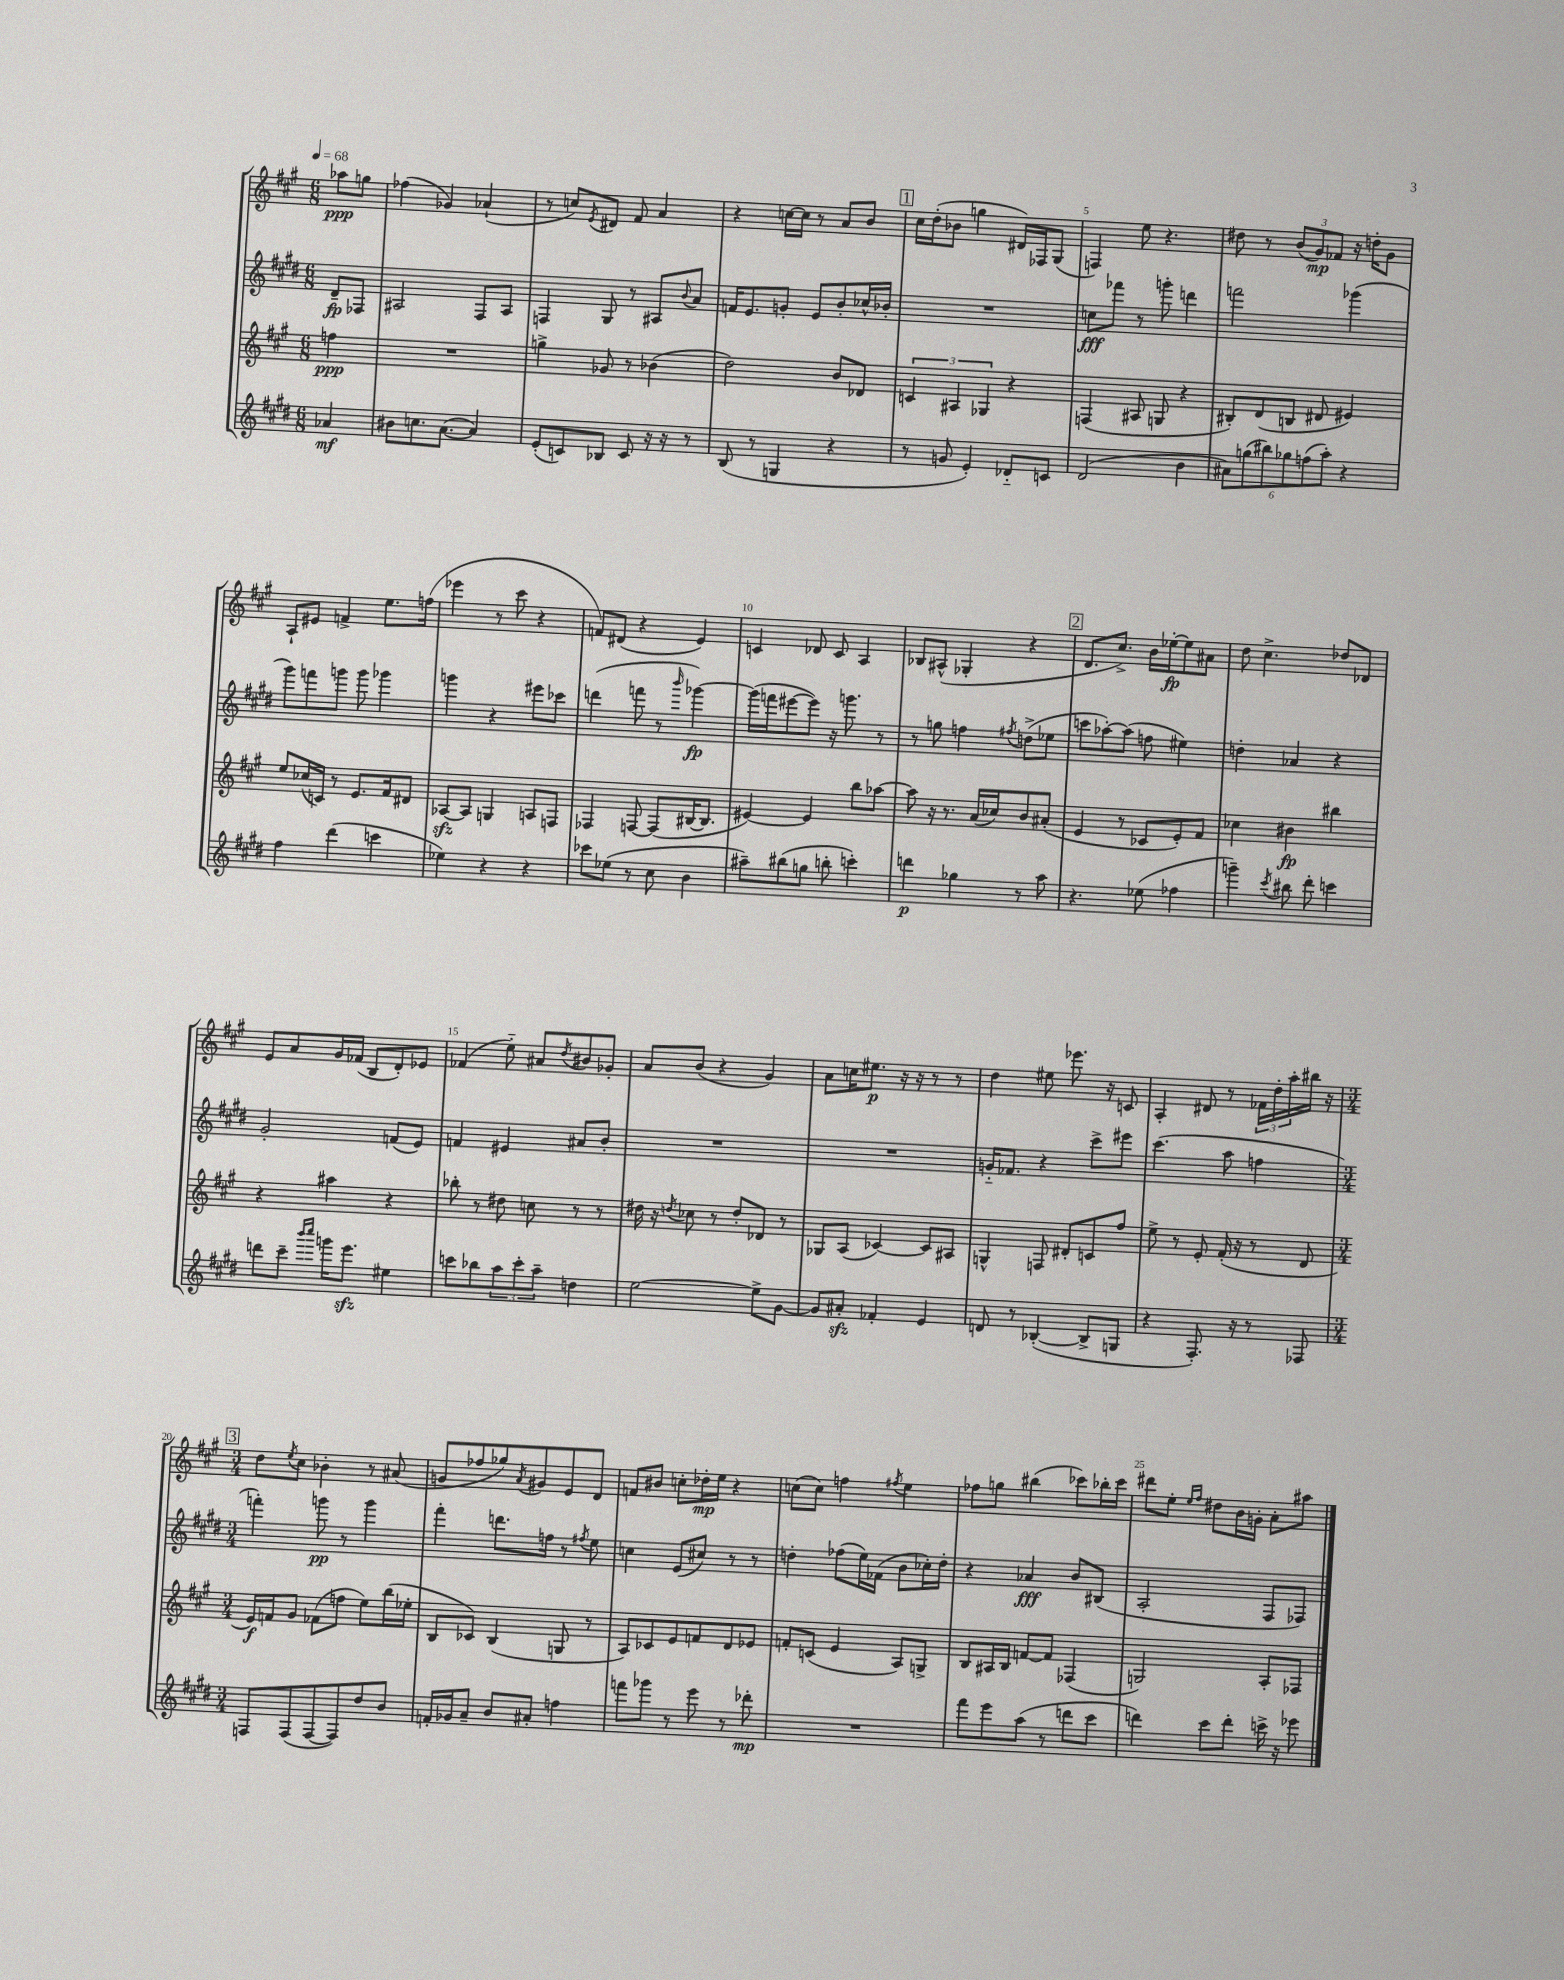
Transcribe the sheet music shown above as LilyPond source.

<<
\new StaffGroup <<
\new Staff = "s0" {
    \clef treble \key a \major \numericTimeSignature \time 6/8 \partial 4 \tempo 4 = 68
    aes''8\ppp g''8 |
    fes''4( ges'4) aes'4-!( |
    r8 c''8) \acciaccatura { e'8 } dis'8 fis'8 a'4 |
    r4 c''16~ c''16 r8 a'8 b'8 |
    \mark \markup { \box "1" } cis''16 d''16-.( bes'8 g''4 dis'16) fes16 gis8( |
    f4) e''8 r4. |
    dis''8 r8 \tuplet 3/2 { b'8( gis'8\mp) fes'8 } r16 d''16-. gis'8 |
    a8-! eis'8 f'4-> e''8. f''16( |
    ees'''4 r8 cis'''8 r4 |
    f'8) dis'8( r4 e'4) |
    c'4 des'8 c'8 a4 |
    bes8 ais8-^( ges4-. r4 |
    \mark \markup { \box "2" } d'8. cis''8.->) b'16 ees''16~-.\fp ees''8 ais'8 |
    d''8 cis''4.-> des''8 des'8 |
    e'8 a'8 gis'16 fes'16( b8 d'8-.) ees'8 |
    fes'4( e''8-_) ais'8 \acciaccatura { d''8 } bis'8 ges'8-. |
    a'8 b'8( r4 gis'4) |
    a'8 c''16 eis''8.\p r16 r16 r8 r8 |
    d''4 eis''8 ees'''8. r16 c'8 |
    a4-. dis'8 r8 \tuplet 3/2 { fes'16 d''16-. a''16-. } bis''16 r16 |
    \mark \markup { \box "3" } \numericTimeSignature \time 3/4 d''8 \acciaccatura { e''8 } cis''8 bes'4-. r8 ais'8( |
    g'8 fes''8 ges''8) \acciaccatura { a'8 } gis'8 e'8 d'8 |
    f'8 bis'8 c''8-. des''16-.\mp e''16 r4 |
    c''8( c''8) f''4 \acciaccatura { fis''8 } e''4 |
    fes''8 g''8 bis''4( ces'''8) bes''16-. ces'''16 |
    dis'''8 e''8-. \grace { e''16 fis''16 } dis''8 b'16 g'16-. a'8-. ais''8 \bar "|." |
}
\new Staff = "s1" {
    \clef treble \key e \major \numericTimeSignature \time 6/8 \partial 4
    dis'8--\fp fes8 |
    ais2 fis8 ais8 |
    f4 gis8 r8 ais8 \appoggiatura { b'8 } a'8 |
    f'16 e'8. g'8-. e'8 b'8-. ces''16-^ bes'16-. |
    \mark \markup { \box "1" } R2. |
    c''8\fff fes'''8 r8 g'''8-. d'''4 |
    f'''2 ges'''4( |
    gis'''8) f'''8 g'''8 g'''8 ges'''4 |
    g'''4 r4 eis'''8 ces'''8 |
    d'''4( f'''8 r8 \grace { b'''16 } ges'''4~\fp) |
    ges'''16( f'''16 eis'''8~ eis'''8) r16 g'''8. r8 |
    r8 g''8 f''4 \acciaccatura { fis''8 } d''8->( ees''8 |
    \mark \markup { \box "2" } c'''8 aes''8~-.) aes''8( f''8 eis''4) |
    d''4-. aes'4 r4 |
    gis'2-. f'8( e'8) |
    f'4 eis'4 ais'8 b'8-. |
    R2. |
    R2. |
    g'16-_ fes'8. r4 cis'''8-> eis'''8 |
    cis'''4.( a''8 f''4 |
    \mark \markup { \box "3" } \numericTimeSignature \time 3/4 f'''4-.) g'''8\pp r8 g'''4 |
    fis'''4-. d'''8. f''16 r8 \acciaccatura { fis''8 } e''8 |
    c''4 e'8( cis''8) r8 r8 |
    d''4-. fes''8( e''16) fes'16( b'8 ces''16-.) d''16-. |
    r4 aes'4\fff b'8 bis8( |
    a2-. fis8 fes8) \bar "|." |
}
\new Staff = "s2" {
    \clef treble \key a \major \numericTimeSignature \time 6/8 \partial 4
    f''4\ppp |
    R2. |
    g''4-> ges'8 r8 bes'4( |
    d''2) b'8 des'8 |
    \mark \markup { \box "1" } \tuplet 3/2 { c'4 ais4 ges4 } r4 |
    f4( ais8 g8 r4 |
    bis8-.) d'8( b8 dis'8 eis'4) |
    e''8 ces''16( c'16) r8 e'8. fis'16 dis'8 |
    aes8~\sfz aes8 g4 a8 f8 |
    fes4 f8~ f8( bis16~ bis8. |
    eis'4~) eis'4 b''8 aes''8~ |
    aes''8 r16 r8. a'16( ces''16) b'8 ais'8-.( |
    \mark \markup { \box "2" } e'4 r8 ces'8 e'8-.) fis'8 |
    ces''4 bis'4\fp bis''4 |
    r4 ais''4 r4 |
    bes''8-. r8 dis''8 c''8 r8 r8 |
    dis''16 r16 \acciaccatura { d''8 } ces''8 r8 d''8-. des'8 r8 |
    ges8 a8( ces'4~) ces'8 ais8 |
    g4-^ f8 dis'8-. c'8 fis''8 |
    e''8-> r8 e'8-. fis'16-.( r16 r8 d'8 |
    \mark \markup { \box "3" } \numericTimeSignature \time 3/4 e'16\f) f'16 gis'8 fes'8( f''8 e''8) b''16( ees''16-. |
    b8 ces'8) b4( g8 r8 |
    a8) ces'8 e'8 f'8 d'8 ees'8 |
    f'8-. c'8( e'4 a8) g8-> |
    b8 ais16 b16 f'8~ f'8 fes4( |
    g2) a8-. fes8 \bar "|." |
}
\new Staff = "s3" {
    \clef treble \key e \major \numericTimeSignature \time 6/8 \partial 4
    aes'4\mf |
    bis'8 c''8. a'8.~( a'4) |
    e'8-.( c'8) bes8 c'8 r16 r16 r8 |
    b8( r8 g4 r4 |
    \mark \markup { \box "1" } r8 g'8 e'4-.) des'8-_ c'8 |
    dis'2( b'4 |
    \tuplet 6/4 { ais'8) g''8( bis''8) ges''8 f''8( a''8-.) } r4 |
    fis''4 dis'''4( c'''4 |
    ees''4) r4 r4 |
    ces'''8 ees''8( r8 cis''8 b'4 |
    ais''8--) bis''8( g''8 b''8-. c'''4-.) |
    d'''4\p ges''4 r8 a''8 |
    \mark \markup { \box "2" } r4. ees''8( fes''4 |
    g'''4--) \acciaccatura { cis'''8 } bis''8 dis'''8-. c'''4 |
    d'''8 cis'''8-- \grace { b'''16 cis''''16 } g'''16 e'''8.\sfz eis''4 |
    c'''8 bes''8 \tuplet 3/2 { a''8 c'''8-. a''8-- } d''4 |
    e''2~ e''8-> gis'8~ |
    gis'8 ais'8-.\sfz fes'4-. e'4 |
    d'8 r8 bes4~-.( bes8-> g8 |
    r4 fis8.-.) r16 r8 fes8 |
    \mark \markup { \box "3" } \numericTimeSignature \time 3/4 f8 f8( f8~ f8) dis''8 b'8 |
    f'16-. ges'16 a'8-- b'8 ais'8-. f''4 |
    f'''8 ges'''8 r8 e'''8 r8 des'''8-.\mp |
    R2. |
    fis'''8 e'''8 a''8( r8 d'''8 cis'''8 |
    d'''4) cis'''8 d'''8-. c'''16-> r16 ees'''8 \bar "|." |
}
>>
>>
\layout { \context { \Score \override BarNumber.break-visibility = ##(#f #t #t) barNumberVisibility = #(every-nth-bar-number-visible 5) } }
